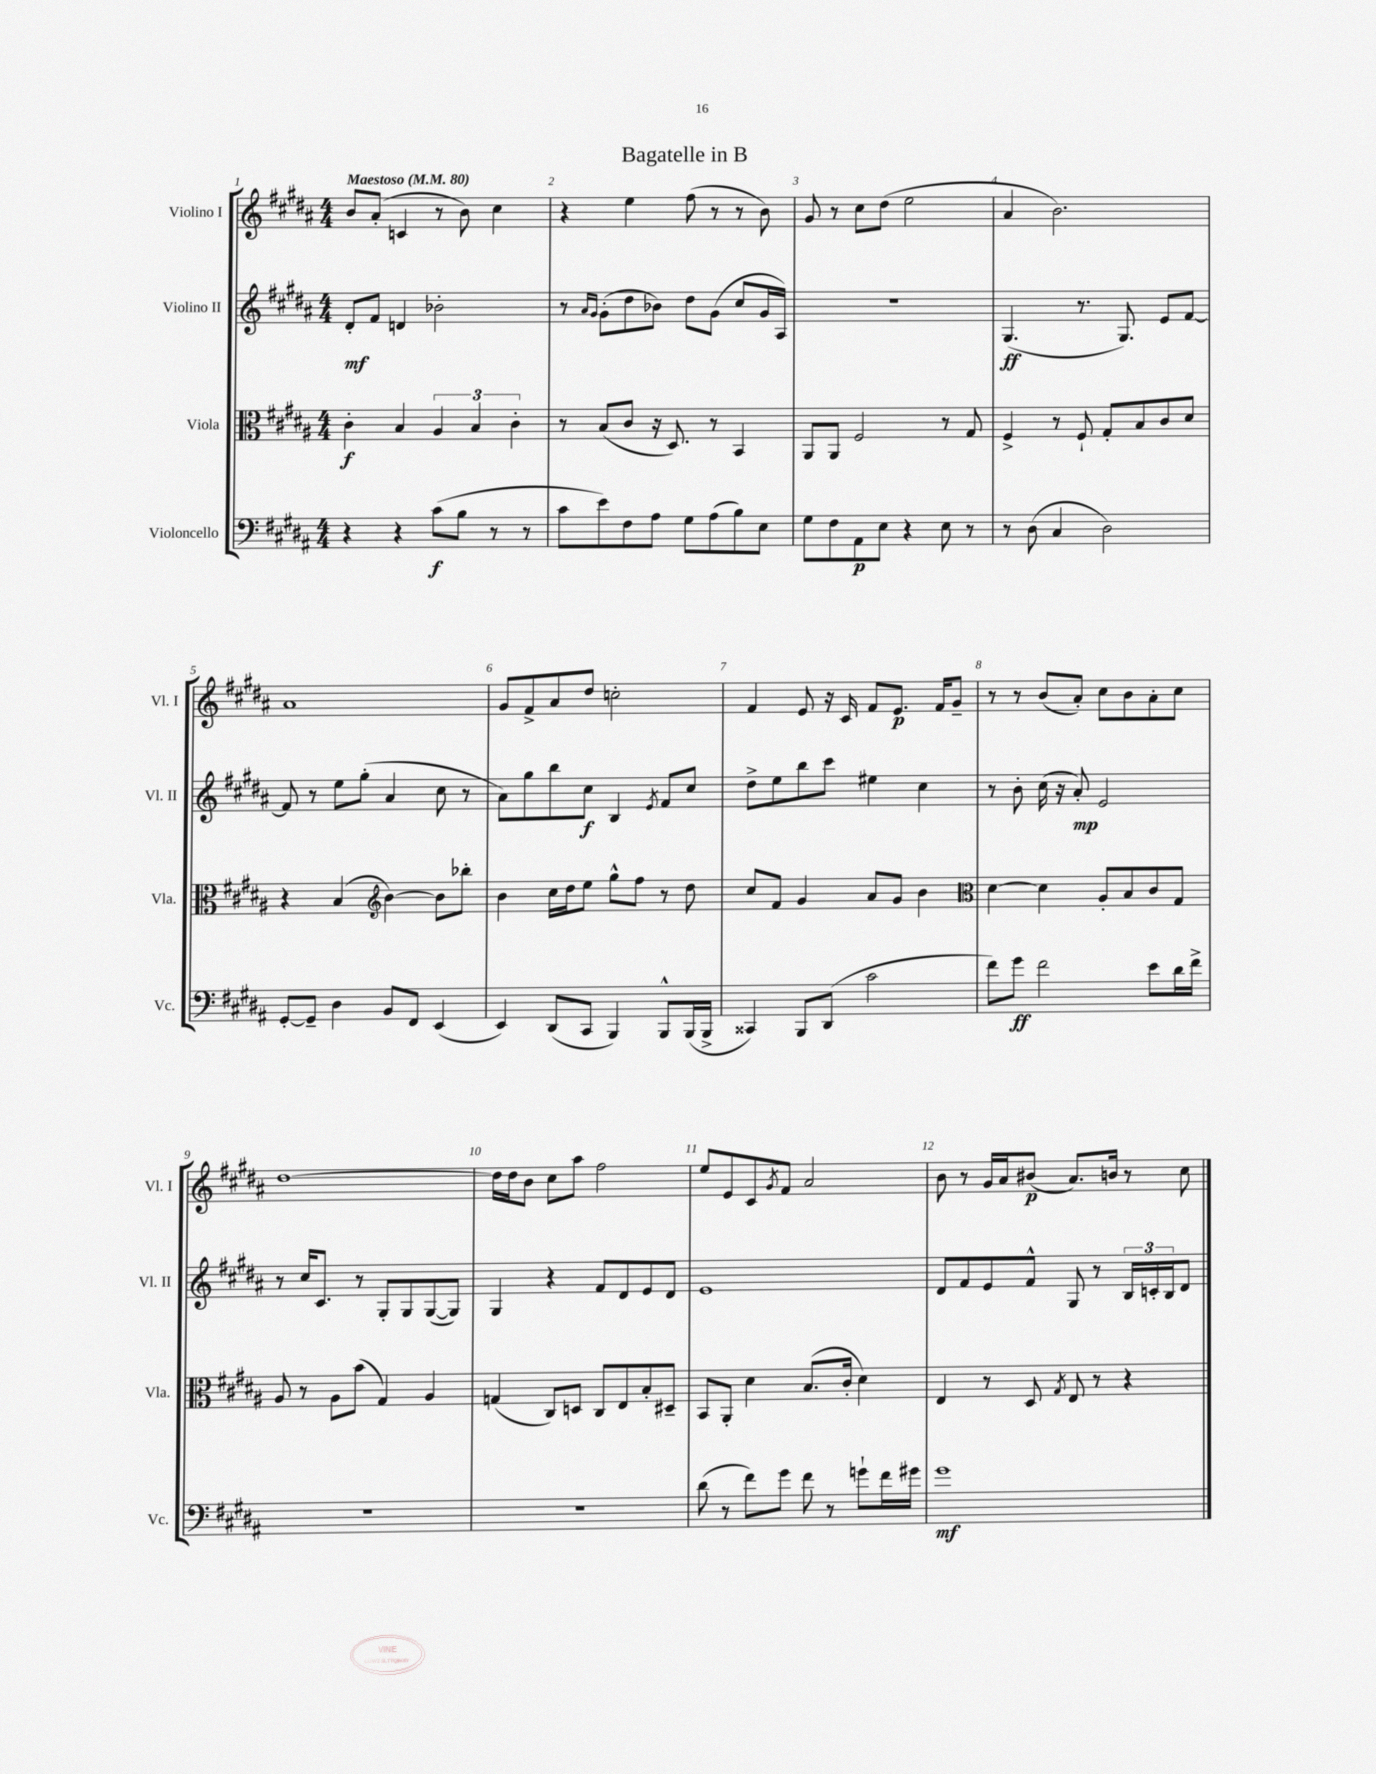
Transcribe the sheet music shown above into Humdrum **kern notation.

**kern	**kern	**kern	**kern
*staff4	*staff3	*staff2	*staff1
*clefF4	*clefC3	*clefG2	*clefG2
*k[f#c#g#d#a#]	*k[f#c#g#d#a#]	*k[f#c#g#d#a#]	*k[f#c#g#d#a#]
*M4/4	*M4/4	*M4/4	*M4/4
*MM80	*MM80	*MM80	*MM80
4r	4c#'	8d#'	8b
.	.	8f#	(8a#'
4r	4B	4d	4c
(8c#	6A#	2b-'	8r
8B	.	.	8b)
.	6B	.	.
8r	.	.	4cc#
.	6c#'	.	.
8r	.	.	.
=	=	=	=
8c#	8r	8r	4r
.	.	16qqa#	.
.	.	16qqg#	.
8e)	(8B	(8g#'	.
8F#	8c#	8dd#	4ee
8A#	16r	8b-)	.
.	8.D#)	.	.
8G#	.	8dd#	(8ff#
(8A#	8r	(8g#	8r
8B)	4BB	8cc#	8r
8E	.	16g#	8b)
.	.	16A#)	.
=	=	=	=
8G#	8AA#	1r	8g#
8F#	8AA#	.	8r
8AA#	2F#	.	8cc#
8E	.	.	(8dd#
4r	.	.	2ee
8E	8r	.	.
8r	8G#	.	.
=	=	=	=
8r	4F#^	(4.G#	4a#
(8D#	.	.	.
4C#	8r	.	2.b)
.	8F#`	8.r	.
2D#)	8G#'	.	.
.	.	8.G#)	.
.	8B	.	.
.	8c#	8e	.
.	8d#	[8f#	.
=	=	=	=
[8GG#'	4r	8f#]	1a#
8GG#~]	.	8r	.
4D#	(4B	8ee	.
.	.	(8gg#'	.
*	*clefG2	*	*
8BB	[4b)	4a#	.
8FF#	.	.	.
(4EE	8b]	8cc#	.
.	8bb-'	8r	.
=	=	=	=
4EE)	4b	8a#)	8g#
.	.	8gg#	8f#^
(8DD#	16cc#	8bb	8a#
.	16dd#	.	.
8CC#	8ee	8cc#	8dd#
4BBB)	8gg#^^	4B	2cc'
.	8ff#	.	.
.	.	8qe	.
8BBB^^	8r	8f#	.
(16BBB	8dd#	8cc#	.
16BBB^	.	.	.
=	=	=	=
4CC##)	8cc#	8dd#^	4f#
.	8f#	8ee	.
8BBB	4g#	8bb	8e
(8DD#	.	8ccc#	16r
.	.	.	16c#
2c#	8a#	4ee#	8f#
.	8g#	.	8.e
.	4b	4cc#	.
.	.	.	16f#
.	.	.	8g#~
=	=	=	=
*	*clefC3	*	*
8f#)	[4d#	8r	8r
8g#	.	8b'	8r
2f#	4d#]	(16cc#	(8b
.	.	16r	.
.	.	8a#')	8a#')
.	8A#'	2e	8cc#
.	8B	.	8b
8e	8c#	.	8a#'
16d#	8G#	.	8cc#
16f#^	.	.	.
=	=	=	=
1r	8A#	8r	[1dd#
.	8r	16cc#	.
.	.	8.c#	.
.	8A#	.	.
.	(8b	8r	.
.	4G#)	8G#'	.
.	.	8G#	.
.	4A#	([8G#	.
.	.	8G#])	.
=	=	=	=
1r	(4G	4G#	16dd#]
.	.	.	16dd#
.	.	.	8b
.	8C#)	4r	8cc#
.	8D	.	8aa#
.	8C#	8f#	2ff#
.	8E	8d#	.
.	8B'	8e	.
.	8D#~	8d#	.
=	=	=	=
(8d#	8BB	1e	8ee
8r	8AA#'	.	8e
8f#)	4d#	.	8c#
.	.	.	8qg#
8g#	.	.	8f#
8f#	(8.B	.	2a#
8r	.	.	.
.	16c#'	.	.
8g`	4d#)	.	.
16f#	.	.	.
16g#	.	.	.
=	=	=	=
1g#	4E	8d#	8b
.	.	8f#	8r
.	8r	8e	16g#
.	.	.	16a#
.	8D#	8f#^^	(8b#
.	8qG#	.	.
.	8E	8G#	8.a#)
.	8r	8r	.
.	.	.	16b
.	4r	24B	8r
.	.	24c'	.
.	.	24B	.
.	.	8d#	8cc#
==	==	==	==
*-	*-	*-	*-
